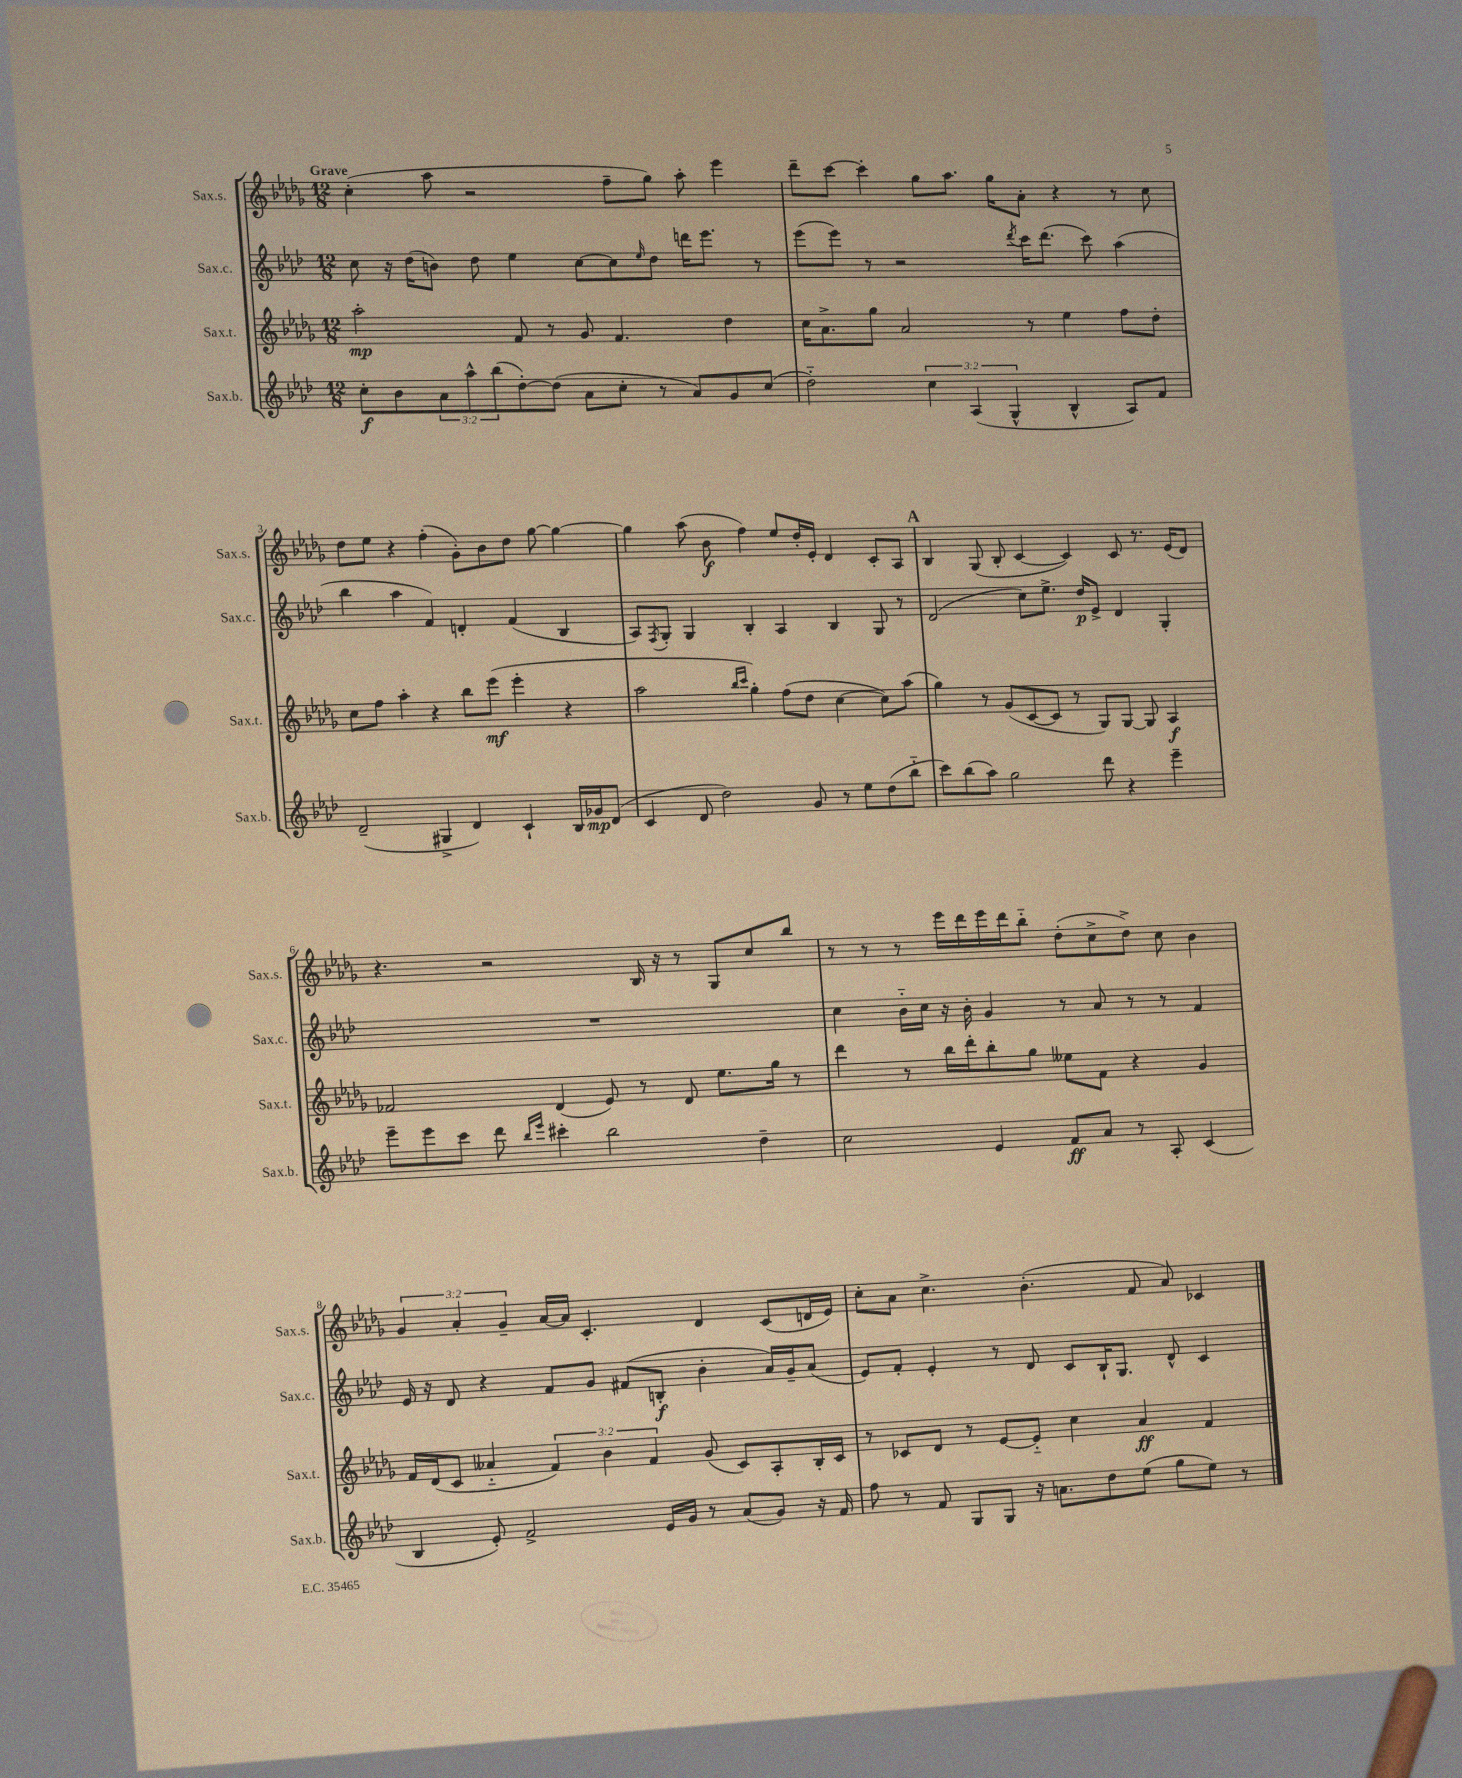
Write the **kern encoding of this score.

**kern	**kern	**kern	**kern
*staff4	*staff3	*staff2	*staff1
*clefG2	*clefG2	*clefG2	*clefG2
*k[b-e-a-d-]	*k[b-e-a-d-g-]	*k[b-e-a-d-]	*k[b-e-a-d-g-]
*M12/8	*M12/8	*M12/8	*M12/8
8cc'\L	2aa-'\	8cc\	(4cc'\
8b-\	.	16r	.
.	.	(16dd-\LK	.
12a-\	.	8b\J)	8aa-\
12aa-^^\	.	.	.
.	.	8dd-\	2r
(12bb-\	.	.	.
[8dd-'\)	8f/	4ee-\	.
(8dd-\]J	8r	.	.
8a-\L	8g-/	[8cc\L	.
8cc'\J	4.f/	8cc\]	8ff~\L
.	.	16qqee-/	.
8r	.	8dd-\J	8gg-\J)
8a-/L)	.	16ddd\LK	8aa-'\
.	.	8.eee-\J	.
8g/	4dd-\	.	4eee-\
(8cc/J	.	8r	.
=	=	=	=
2dd-'~\)	16cc\LK	(8eee-\L	8ddd-~\L
.	8.a-^\	.	.
.	.	8eee-\J)	[8ccc\J
.	8gg-\J	8r	4ccc'\]
.	2a-/	2r	.
6cc\	.	.	8gg-\L
.	.	.	8.aa-\J
(6A-/	.	.	.
.	.	.	16gg-\LK
6G^^/	.	.	.
.	.	8qddd-/	.
.	8r	16ccc\LK	8a-'\J
.	.	(8.ddd-\J	.
4B-^^/	4ee-\	.	4r
.	.	8ccc\)	.
8A-/L)	8ff\L	(4aa-\	8r
8f/J	8dd-'\J	.	8cc\
=	=	=	=
(2d-~/	8cc\L	4bb-\	8dd-\L
.	8ff\J	.	8ee-\J
.	4aa-'\	4aa-\	4r
4G#^/	4r	4f/)	(4ff'\
4d-/)	8bb-\L	4d'/	8g-'\L)
.	(8eee-\J	.	8b-\
4c`/	4eee-'\	(4f/	8dd-\J
.	.	.	[8gg-\
16B-/LL	4r	4B-/	4gg-\_
16g-/J	.	.	.
(8d-/J	.	.	.
=	=	=	=
4c/	2aa-\	8A-/L)	4gg-\]
.	.	8qF/	.
.	.	8G'/J	.
8d-/	.	4G/	(8aa-\
2dd-\)	.	.	8b-\
.	16qqbb-/LL	.	.
.	16qqccc/JJ	.	.
.	4gg-'\)	4B-'/	4ff\)
.	(8ff\L	4A-/	8ee-/L
8g/	8dd-\J	.	16dd-'/L
.	.	.	16e-'/JJ
8r	[4cc\	4B-/	4d-/
8ee-\L	.	.	.
(8dd-\	8cc\]L)	8G/	8c'/L
8bb-'~\J	(8aa-\J	8r	8A-/J
=	=	=	=
8ccc\L)	4gg-\)	(2d-/	4B-/
(8bb-\	.	.	.
8aa-\J)	8r	.	(8G-/
2gg\	(8g-/L	.	8B-'/
.	[8c/	8cc\L)	[4c/
.	8c/]J	8.ee-^\J	.
.	8r	.	4c/])
.	.	16dd-/LK	.
8ddd-\	8G-/L)	8e-^/J	.
4r	[8G-/J	4d-/	8c/
.	8G-/]	.	8.r
4eee-~\	4A-/	4G'/	.
.	.	.	(16e-/LK
.	.	.	8d-/J)
=	=	=	=
8eee-~\L	2f-/	1.r	4.r
8eee-\	.	.	.
8ccc\J	.	.	.
8ddd-\	.	.	2r
16qqbb-/LL	.	.	.
16qqeee-/JJ	.	.	.
4ccc#'\	(4d-/	.	.
2bb-\	8e-/)	.	.
.	8r	.	16B-/
.	.	.	16r
.	8d-/	.	8r
.	8.ee-\L	.	8G-/L
4dd-~\	.	.	8cc/
.	16gg-\Jk	.	.
.	8r	.	8bb-/J
=	=	=	=
2cc\	4ddd-\	4cc\	8r
.	.	.	8r
.	8r	16b-'~\LL	8r
.	.	16cc\JJ	.
.	16bb-\LL	16r	16eee-\LL
.	16ddd-'\J	16b-'\	16ddd-\
4e-/	8bb-'\	4g/	16eee-\
.	.	.	16ddd-\J
.	8gg-\J	.	8bb-'~\J
8f/L	8ee--\L	8r	(8dd-'\L
8a-/J	8f\J	8a-/	8cc^\
8r	4r	8r	8dd-^\J)
8A-'/	.	8r	8cc\
(4c/	4g-/	4f/	4b-\
=	=	=	=
4B-/	16f/LL	16e-/	6g-/
.	(16d-/J	16r	.
.	8c/J	8d-/	.
.	.	.	6a-'/
8e-'/)	4a--'~/	4r	.
.	.	.	6g-~/
2f^/	.	.	.
.	6f/)	8f/L	[16a-/LL
.	.	.	16a-/]JJ
.	.	8g/J	4.c'/
.	6b-\	.	.
.	.	(8f#/L	.
.	6f/	.	.
16e-/LL	.	8B'/J	.
16g/JJ	.	.	.
8r	(8g-/	4b-'\	4d-/
(8a-/L	8c/L)	.	.
8g/J)	8A-'/	16a-/LL)	(8c/L
.	.	16g~/J	.
16r	16B-'/L	(8a-/J	16d/L
16f/	16c/JJ	.	16e-/JJ)
=	=	=	=
8ff\	8r	8e-/L)	8cc'\L
8r	8c-/L	8f'/J	8a-\J
8f/	8d-/J	4e-'/	4.cc^\
8G/L	8r	.	.
8G/J	[8e-/L	8r	.
16r	8e-'~/]J	8d-/	(4.b-'\
8.a\L	.	.	.
.	4cc\	8c/L	.
8dd-\	.	16B-`/K	.
.	.	8.G/J	.
(8ee-\J	4a-/	.	8f/
8gg\L	.	8d-^^/	8a-/)
8ee-\J)	4f/	4c/	4c-/
8r	.	.	.
==	==	==	==
*-	*-	*-	*-
